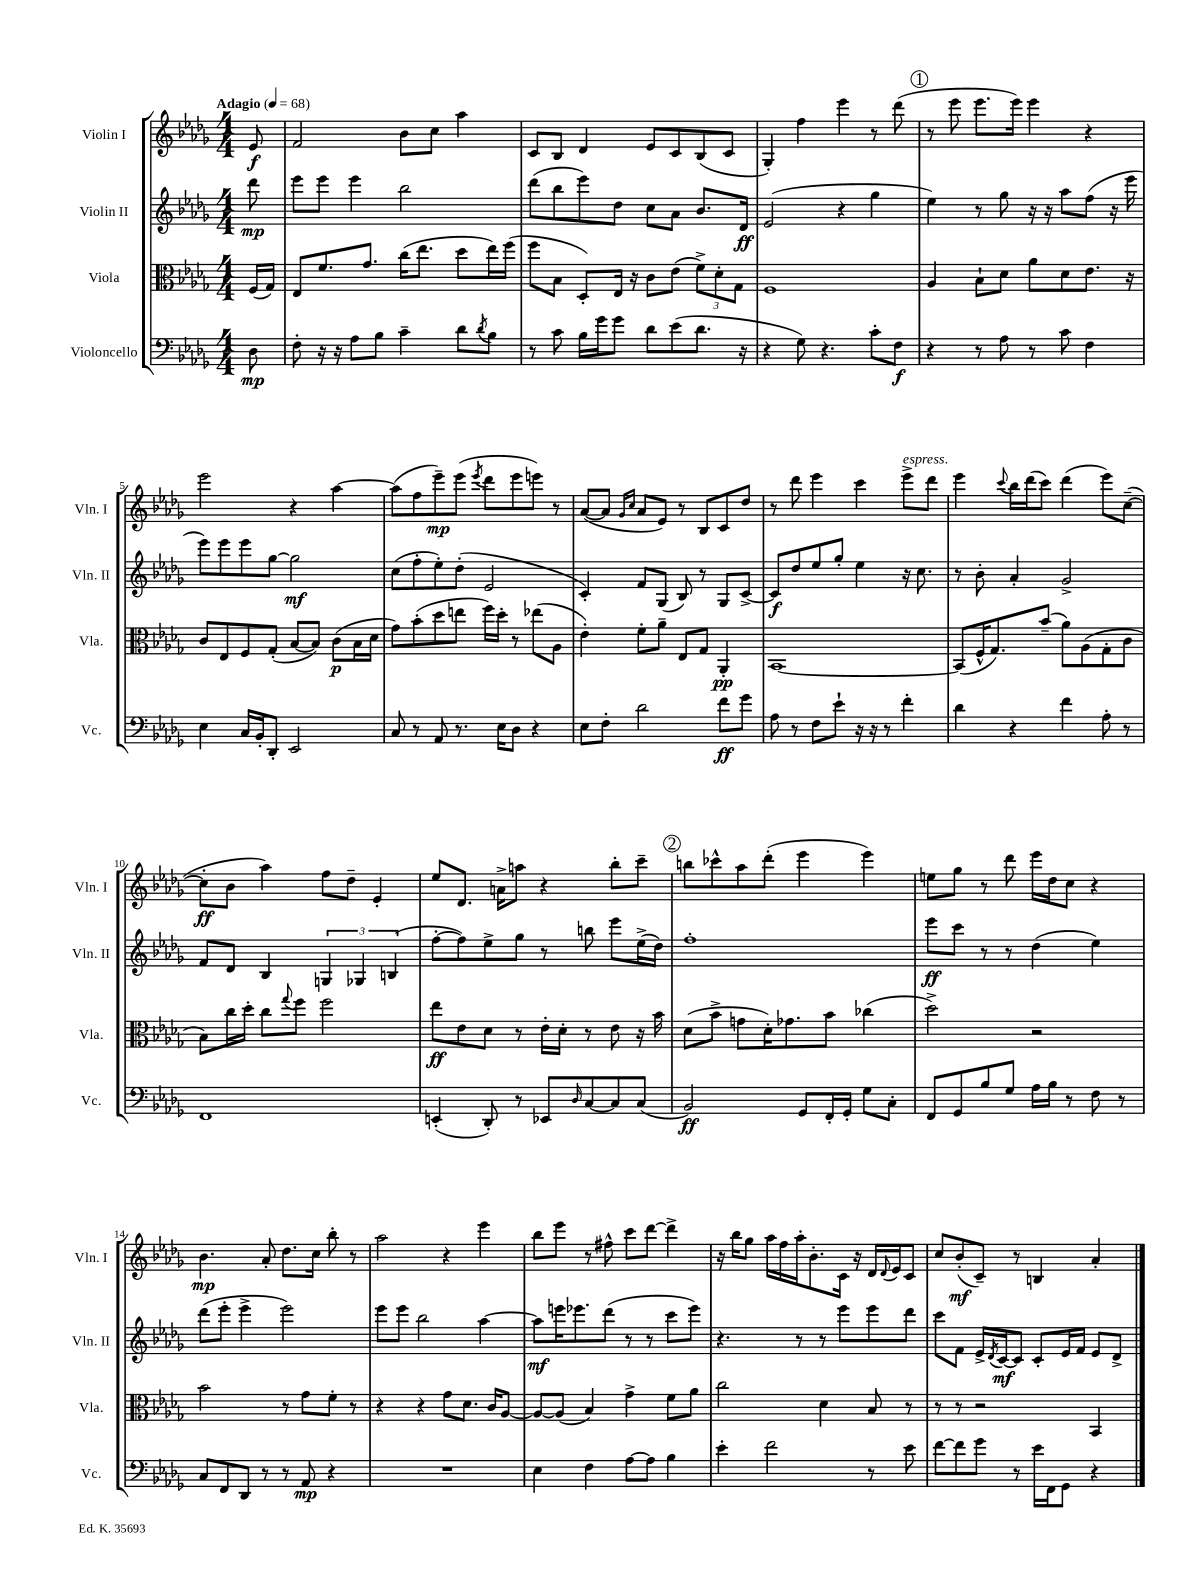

**kern	**kern	**kern	**kern
*staff4	*staff3	*staff2	*staff1
*clefF4	*clefC3	*clefG2	*clefG2
*k[b-e-a-d-g-]	*k[b-e-a-d-g-]	*k[b-e-a-d-g-]	*k[b-e-a-d-g-]
*M4/4	*M4/4	*M4/4	*M4/4
*MM68	*MM68	*MM68	*MM68
8D-	(16F	8ddd-	8e-
.	16G-)	.	.
=	=	=	=
8F'	8E-	8eee-	2f
16r	8.f	8eee-	.
16r	.	.	.
8A-	.	4eee-	.
.	8.g-	.	.
8B-	.	.	.
4c~	(16cc	2bb-	8b-
.	8.ee-	.	.
.	.	.	8cc
8d-	8dd-	.	4aa-
8qd-	.	.	.
8B-	16ee-)	.	.
.	(16ff	.	.
=	=	=	=
8r	8ff	(8ddd-	8c
8c	8B-	8bb-	8B-
16B-	8D-')	8eee-)	4d-
16g-	.	.	.
8g-	16E-	8dd-	.
.	16r	.	.
8d-	8c	8cc	8e-
(8e-	(8e-	8a-	8c
8.d-	12f^)	8.b-	(8B-
.	12d-'	.	.
.	.	.	8c
.	12G-	.	.
16r	.	16d-	.
=	=	=	=
4r	1F	(2e-	4G-')
8G-)	.	.	4ff
4.r	.	.	.
.	.	4r	4eee-
8c'	.	4gg-	8r
8F	.	.	(8ddd-
=	=	=	=
4r	4A-	4ee-)	8r
.	.	.	8eee-
8r	8B-`	8r	8.eee-
8A-	8d-	8gg-	.
.	.	.	16eee-)
8r	8a-	16r	4eee-
.	.	16r	.
8c	8d-	8aa-	.
4F	8.e-	(8ff	4r
.	.	16r	.
.	16r	16eee-	.
=	=	=	=
4E-	8c	8eee-)	2eee-
.	8E-	8eee-	.
16C	8F	8eee-	.
16BB-'	.	.	.
8DD-'	(8G-'	[8gg-	.
2EE-	[8B-	2gg-]	4r
.	8B-])	.	.
.	(8c	.	[4aa-
.	16B-	.	.
.	16d-	.	.
=	=	=	=
8C	8g-)	(8cc	(8aa-]
8r	(8b-'	8ff'	8ff
8AA-	8dd-	8ee-')	8eee-~)
8.r	8ee	(8dd-'	(8eee-
.	.	.	8qeee-
.	16ff)	2e-	8ddd-
16E-	16dd-'	.	.
8D-	8r	.	8eee-
4r	(8ee-	.	8eee)
.	8A-	.	8r
=	=	=	=
8E-	4e-')	4c')	([8a-
8F'	.	.	8a-]
.	.	.	16qqg-
.	.	.	16qqcc
2d-	8f'	8f	8a-
.	8a-~	(8G-	8e-)
.	8E-	8B-)	8r
.	8G-	8r	8B-
8f	4AA-'	8G-	8c
8g-	.	[8c^	8dd-
=	=	=	=
8A-	[1BB-	8c]	8r
8r	.	8dd-	8ddd-
8F	.	8ee-	4eee-
8e-`	.	8gg-'	.
16r	.	4ee-	4ccc
16r	.	.	.
8r	.	.	.
4f'	.	16r	8eee-^
.	.	8.cc	.
.	.	.	8ddd-
=	=	=	=
4d-	(8BB-]	8r	4eee-
.	16F^^	8b-'	.
.	8.G-)	.	.
.	.	.	8qqccc
4r	.	4a-'	16bb-
.	.	.	(16ddd-
.	(8b-~	.	8ccc)
4f	8a-)	2g-^	(4ddd-
.	(8A-	.	.
8A-'	8G-'	.	8eee-)
8r	8c	.	([8cc~
=	=	=	=
1FF	8B-)	8f	8cc']
.	16cc	8d-	8b-
.	16dd-'	.	.
.	8cc	4B-	4aa-)
.	8qqgg-	.	.
.	8ff	.	.
.	2ff	6G	8ff
.	.	.	8dd-~
.	.	6G-	.
.	.	.	4e-'
.	.	(6B	.
=	=	=	=
(4EE'	8ee-	[8ff'	8ee-
.	8e-	8ff])	8.d-
8DD-')	8d-	8ee-^	.
.	.	.	16a^
8r	8r	8gg-	8aa
8EE-	16e-'	8r	4r
.	16d-'	.	.
16qqD-	.	.	.
[8C	8r	8bb	.
8C]	8e-	8eee-	8bb-'
(8C	16r	(16ee-^	8ccc~
.	16b-	16dd-)	.
=	=	=	=
2BB-)	(8d-	1ff'	8bb
.	8b-^	.	8ccc-^^
.	8g	.	8aa-
.	16d-')	.	(8ddd-'
.	8.g-	.	.
8GG-	.	.	4eee-
16FF'	8b-	.	.
16GG-'	.	.	.
8G-	(4cc-	.	4eee-)
8C'	.	.	.
=	=	=	=
8FF	2dd-^)	8eee-	8ee
8GG-	.	8ccc	8gg-
8B-	.	8r	8r
8G-	.	8r	8ddd-
16A-	2r	(4dd-	16eee-
16B-	.	.	16dd-
8r	.	.	8cc
8F	.	4ee-)	4r
8r	.	.	.
=	=	=	=
8C	2b-	(8ddd-	4.b-
8FF	.	8eee-'	.
8DD-	.	4eee-^	.
8r	.	.	8a-'
8r	8r	2eee-)	8.dd-
8AA-	8g-	.	.
.	.	.	16cc
4r	8f'	.	8bb-'
.	8r	.	8r
=	=	=	=
1r	4r	8eee-	2aa-
.	.	8eee-	.
.	4r	2bb-	.
.	8g-	.	4r
.	8.d-	.	.
.	.	[4aa-	4eee-
.	16c	.	.
.	[8A-	.	.
=	=	=	=
4E-	8A-_	8aa-]	8bb-
.	(8A-]	16eee	8eee-
.	.	8.eee-	.
4F	4B-)	.	8r
.	.	(8ddd-	8ff#^^
[8A-	4g-^	8r	8ccc
8A-]	.	8r	[8ddd-
4B-	8f	8ccc	4ddd-^]
.	8a-	8eee-)	.
=	=	=	=
4e-'	2cc	4.r	16r
.	.	.	16bb-
.	.	.	8gg-
2f	.	.	16aa-
.	.	.	16ff
.	.	8r	16aa-'
.	.	.	8.b-'
.	4d-	8r	.
.	.	8eee-	16c
.	.	.	16r
8r	8B-	8eee-	16d-
.	.	.	8qqd-
.	.	.	16e-
8e-	8r	8ddd-	8c
=	=	=	=
[8f	8r	8ccc	8cc
8f]	8r	8f	(8b-'
8g-	2r	16e-^	8c~)
.	.	8qd-	.
.	.	[16c	.
8r	.	8c]	8r
16e-	.	8c'	4B
16FF	.	.	.
8GG-	.	16e-	.
.	.	16f	.
4r	4BB-	8e-	4a-'
.	.	8d-^	.
==	==	==	==
*-	*-	*-	*-
